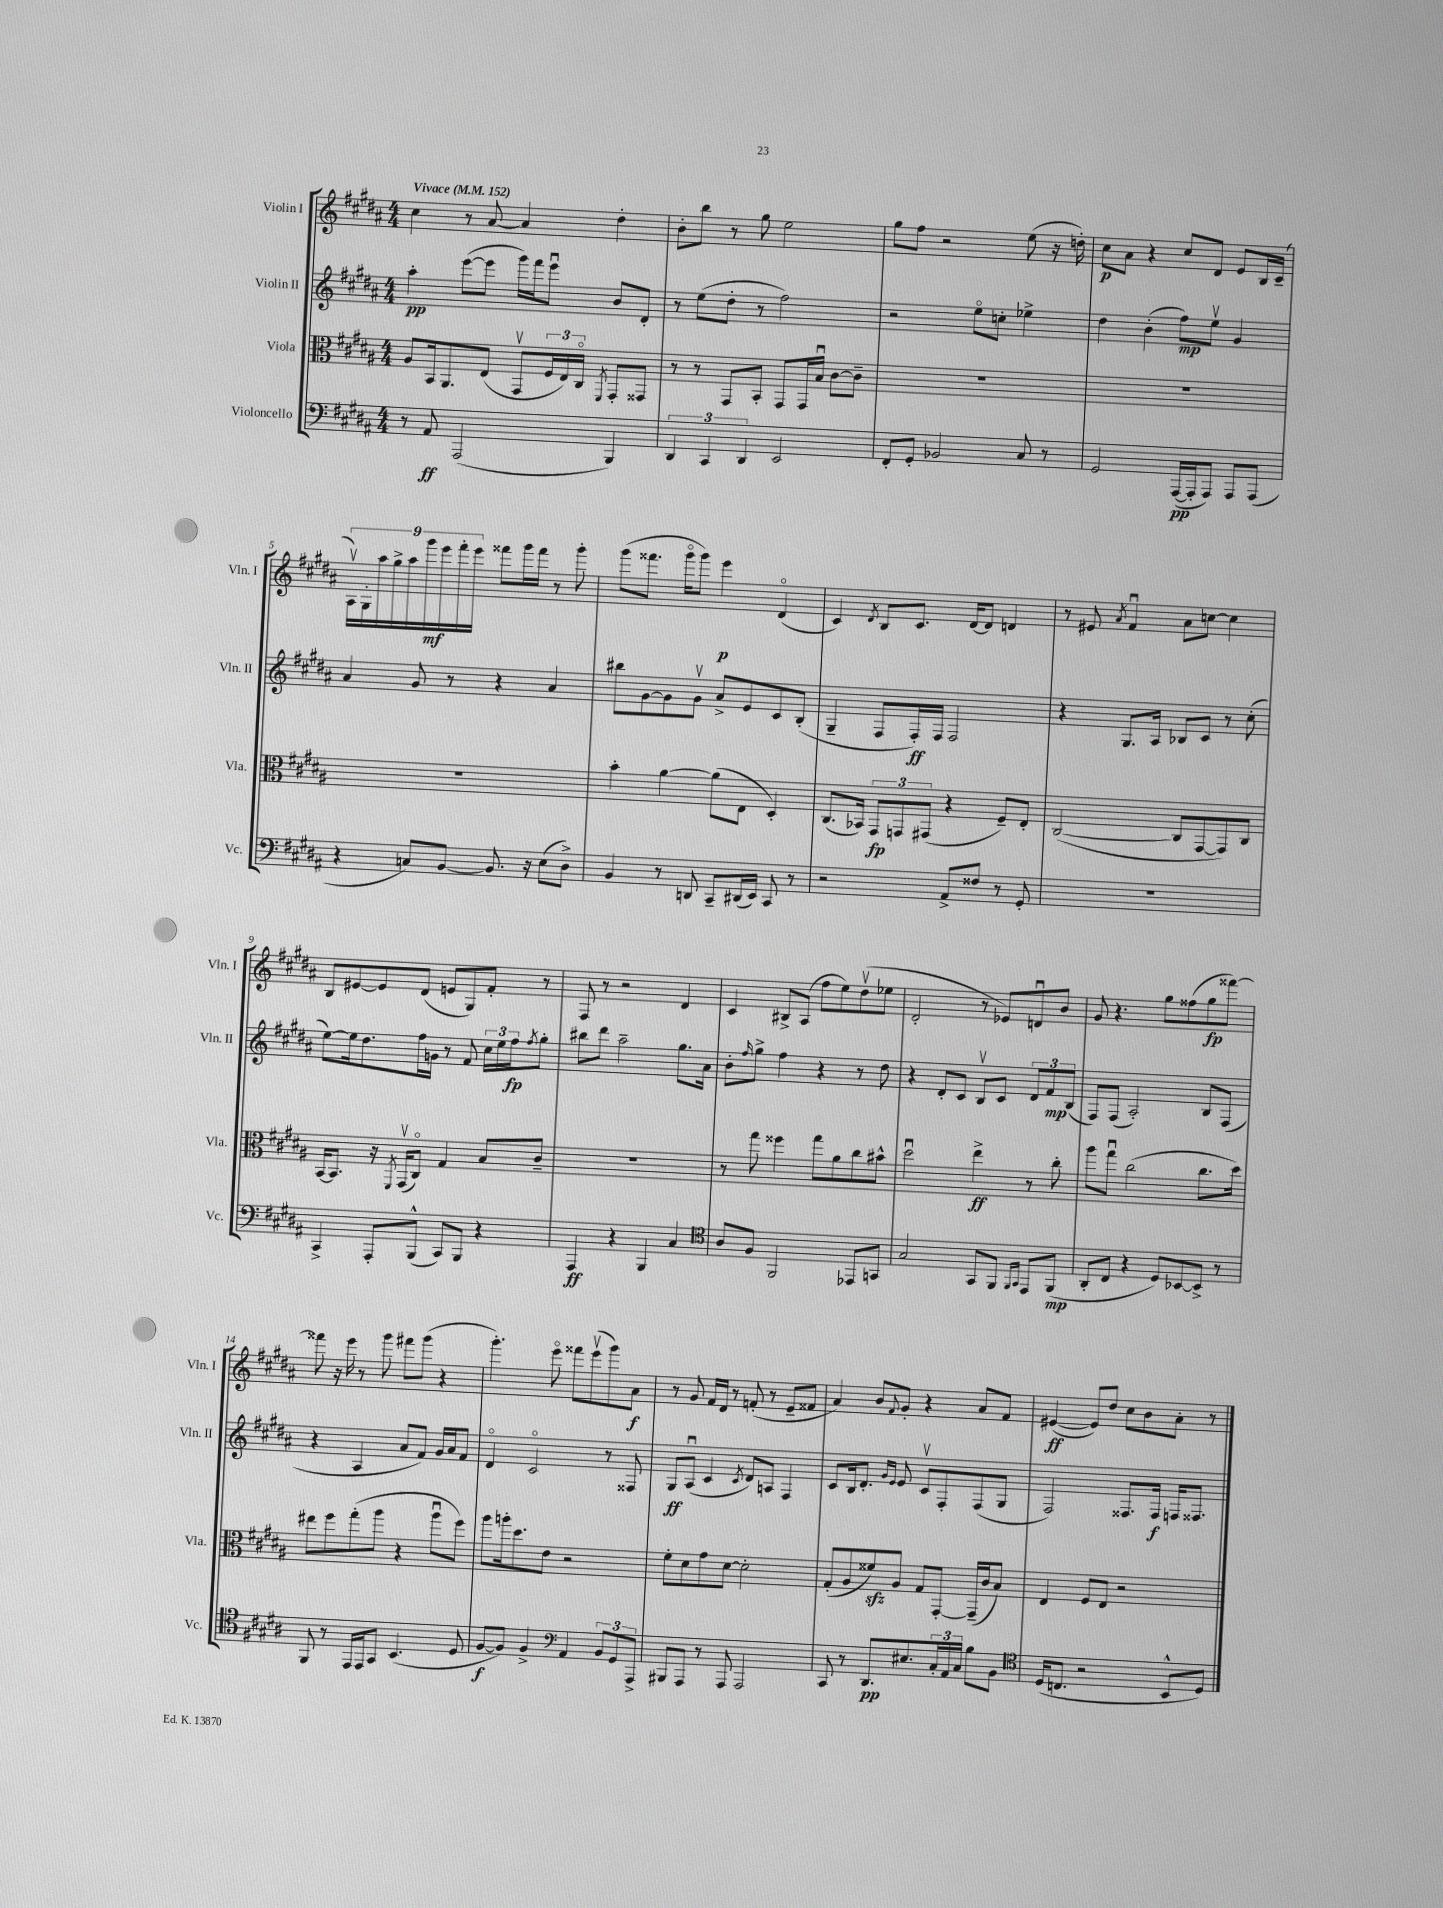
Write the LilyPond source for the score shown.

<<
\new StaffGroup <<
\new Staff = "s0" \with { instrumentName = "Violin I" shortInstrumentName = "Vln. I" } {
    \clef treble \key b \major \numericTimeSignature \time 4/4 \tempo "Vivace" 4 = 152
    cis''4 r8 ais'8~ ais'4 dis''4-. |
    b'8-. b''8 r8 gis''8 e''2 |
    gis''8 fis''8 r2 e''8( r16 d''16-.) |
    cis''8\p ais'8 r4 cis''8 dis'8 e'8 b16 cis'16--( |
    \tuplet 9/8 { ais16\upbow) gis16-. ais''16 gis''16-> ais''16 gis'''16\mf e'''16 fis'''16-. e'''16 } fisis'''8 gis'''16 fisis'''16 r8 gis'''8-. |
    gis'''8( fisis'''8. gis'''16\flageolet gis'''8) e'''4\p dis'4\flageolet( |
    cis'4) \acciaccatura { dis'8 } b8 cis'8. dis'16~ dis'8 d'4 |
    r8 eis'8 \acciaccatura { ais'8 } fis'4\downbow ais'8 c''8~ c''4 |
    b8 eis'8~ eis'8 dis'8( e'8 gis8) fis'8-. r8 |
    fis8 r8 r2 dis'4 |
    cis'4 bis8-> ais8( fis''8 e''8) dis''8\upbow( ees''8 |
    dis'2-. r8 ees'8) d'8\downbow b'8 |
    gis'8 r4. gis''8 fisis''8( gis''8\fp fisis'''8~) |
    fisis'''8 r16 e'''16 r8 gis'''8 fis'''8 gis'''8( r4 |
    gis'''4.-.) e'''8\flageolet fisis'''8 e'''8\upbow( gis'''8) ais'8\f |
    r8 gis'8 fis'16 dis'16 r8 f'8-.( r8 e'8-- fisis'8 |
    ais'4) b'8 \appoggiatura { fis'8 } gis'8-. r4 ais'8 fis'8 |
    eis'4~\ff( eis'8) dis''8 cis''8 b'8 ais'8-. r8 \bar "|." |
}
\new Staff = "s1" \with { instrumentName = "Violin II" shortInstrumentName = "Vln. II" } {
    \clef treble \key b \major \numericTimeSignature \time 4/4
    ais''4-.\pp e'''8~( e'''8 gis'''16) fis'''16 e'''8\downbow b'8 dis'8-. |
    r8 e''8( dis''8-. r8 fis''2) |
    r2 e''8\flageolet c''8-. ees''4-> |
    dis''4 b'4-.( fis''8\mp) e''8\upbow gis'4 |
    ais'4 gis'8 r8 r4 ais'4 |
    bis''8 gis'8~ gis'8 gis'8\upbow ais'8-> e'8 cis'8 b8-.( |
    gis4-- fis8 fis16-.\ff) fis16 fis2 |
    r4 gis8. ais16 bes8 cis'8 r8 cis''8-.( |
    e''8~) e''16 dis''8. fis''16 g'16 r8 fis'8 \tuplet 3/2 { cis''16 e''16 fis''16\fp } \acciaccatura { fis''8 } gis''8-. |
    bis''8 dis'''8 ais''2-- gis''8. ais'16 |
    b'8-. \grace { fis''16 } gis''8-> fis''4 r4 r8 dis''8 |
    r4 dis'8-. cis'8 b8\upbow cis'8 \tuplet 3/2 { dis'8 fis'8\mp b8( } |
    fis8) fis8( ais2-.) b8 fis8( |
    r4 ais4 ais'8 fis'8) gis'16 ais'16 fis'8 |
    dis'4\flageolet cis'2\flageolet r8 fisis8 |
    gis8\ff ais8\downbow( cis'4 \acciaccatura { cis'8 } dis'8) a8 fis4 |
    cis'8 b16 dis'8.-. \grace { gis'16 e'16 } e'8 cis'8\upbow fis8-. fis8( gis8 |
    fis2) fisis8. fisis16\f f16 fisis8. \bar "|." |
}
\new Staff = "s2" \with { instrumentName = "Viola" shortInstrumentName = "Vla." } {
    \clef alto \key b \major \numericTimeSignature \time 4/4
    ais8 b,16 ais,8. e8( gis,8\upbow \tuplet 3/2 { fis16 e16) cis16\flageolet } \acciaccatura { fis,8 } gis,8-. gisis,8 |
    r8 r8 gis,8 b,8-. gis,8 gis,16 b16\downbow cis'8~ cis'8-- |
    R1 |
    R1 |
    R1 |
    b'4-. ais'4~ ais'8( e8 dis4-.) |
    cis8.( bes,16) \tuplet 3/2 { gis,8\fp g,8 gis,8( } r4 fis8--) e8-. |
    cis2~( cis8 gis,8~ gis,8) cis8 |
    b,16~ b,8. r16 \acciaccatura { fis,8 } gis,16\upbow( cis8\flageolet) gis4 b8 cis'8-- |
    R1 |
    r8 gis''8 fisis''4 gis''8 ais'8 cis''8 bis'8-^ |
    dis''2\downbow e''4->\ff r8 cis''8-. |
    ais''8 gis''8\downbow cis''2( cis''8. dis''16) |
    eis''8 fis''8 gis''8-.( ais''8 r4 ais''8\downbow fis''8) |
    ais''8 a''16-. dis''8. e'8 r2 |
    fis'8-. dis'8 gis'8 dis'8~ dis'2-. |
    gis8-.( ais8 fisis'8\sfz) ais8 gis8 gis,8~-. gis,16--( cis'16 b8) |
    e4 fis8 e8 r2 \bar "|." |
}
\new Staff = "s3" \with { instrumentName = "Violoncello" shortInstrumentName = "Vc." } {
    \clef bass \key b \major \numericTimeSignature \time 4/4
    r8 ais,8\ff ais,,2( b,,4) |
    \tuplet 3/2 { dis,4 cis,4 dis,4 } e,2 |
    fis,8-. gis,8-. bes,2 cis8 r8 |
    gis,2 ais,,16~\pp( ais,,16-. ais,,8) ais,,8 ais,,8( |
    r4 c8) b,8~ b,8. r16 e8( dis8->) |
    b,4 r8 d,8 cis,8-- dis,16( e,16) cis,8 r8 |
    r2 ais,8-> fisis8 r8 gis,8-. |
    R1 |
    cis,4-> ais,,8-. b,,8-^( cis,8) b,,8 r4 |
    ais,,4\ff r4 b,,4 cis4 |
    \clef tenor ais8 fis8 fis,2 ees,8 g,8 |
    gis2 gis,8 fis,8 \grace { fis,16 gis,16 } e,8 fis,8\mp( |
    ais,8-. cis8 r4 dis8) bes,8~ bes,8-> r8 |
    fis,8 r8 e,16 e,16 gis,8 b,4.( dis8 |
    fis8~\f fis8) fis4-> \clef bass ais,4 \tuplet 3/2 { b,8 gis,8 ais,,8-> } |
    bis,,8 ais,,8 r8 ais,,8 ais,,2 |
    cis,8 r8 dis,8.\pp eis8. \tuplet 3/2 { cis16-. ais,16 cis16 } b8 b,8 |
    \clef tenor dis16( c8. r2 b,8-^ dis8) \bar "|." |
}
>>
>>
